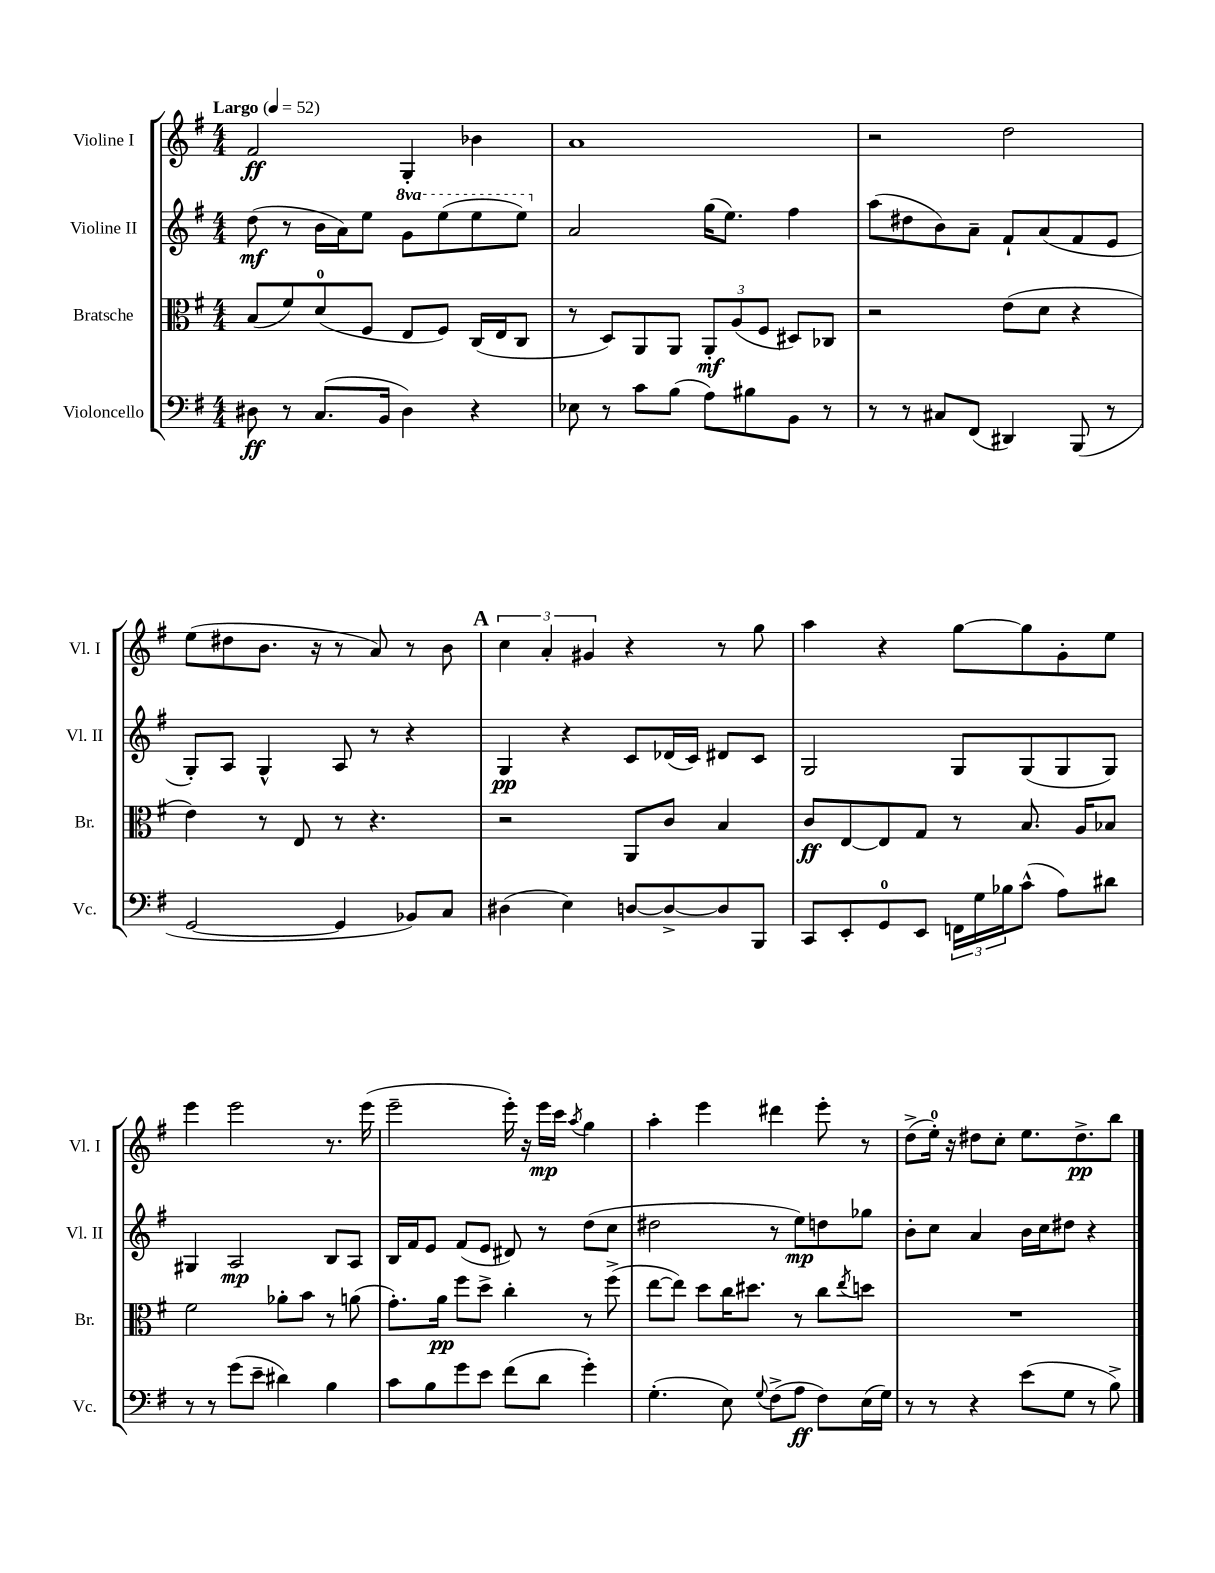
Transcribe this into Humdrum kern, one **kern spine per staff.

**kern	**kern	**kern	**kern
*staff4	*staff3	*staff2	*staff1
*clefF4	*clefC3	*clefG2	*clefG2
*k[f#]	*k[f#]	*k[f#]	*k[f#]
*M4/4	*M4/4	*M4/4	*M4/4
*MM52	*MM52	*MM52	*MM52
8D#	(8B	(8dd	2f#
8r	8f#)	8r	.
(8.C	(8d	16b	.
.	.	16a)	.
.	8F#	8ee	.
16BB	.	.	.
4D#)	8E	8gg	4G'
.	8F#)	(8eee	.
4r	(16C	8eee	4b-
.	16E	.	.
.	8C	8eee)	.
=	=	=	=
8E-	8r	2a	1a
8r	8D)	.	.
8c	8AA	.	.
(8B	8AA	.	.
8A)	12AA'	(16gg	.
.	.	8.ee)	.
.	(12A	.	.
8B#	.	.	.
.	12F#	.	.
8BB	8D#)	4ff#	.
8r	8C-	.	.
=	=	=	=
8r	2r	(8aa	2r
8r	.	8dd#	.
8C#	.	8b)	.
(8FF#	.	8a~	.
4DD#)	(8e	8f#`	2dd
.	8d	(8a	.
(8BBB	4r	8f#	.
8r	.	8e	.
=	=	=	=
[2GG	4e)	8G')	(8ee
.	.	8A	8dd#
.	8r	4G^^	8.b
.	8E	.	.
.	.	.	16r
4GG]	8r	8A	8r
.	4.r	8r	8a)
8BB-)	.	4r	8r
8C	.	.	8b
=	=	=	=
(4D#	2r	4G	6cc
.	.	.	6a'
4E)	.	4r	.
.	.	.	6g#
[8D	8AA	8c	4r
8D^_	8c	(16d-	.
.	.	16c)	.
8D]	4B	8d#	8r
8BBB	.	8c	8gg
=	=	=	=
8CC	8c	2G	4aa
8EE'	[8E	.	.
8GG	8E]	.	4r
8EE	8G	.	.
24FF	8r	8G	[8gg
24G	.	.	.
24B-	.	.	.
(8c^^	8.B	(8G	8gg]
8A)	.	8G	8g'
.	16A	.	.
8d#	8B-	8G)	8ee
=	=	=	=
8r	2f#	4G#	4eee
8r	.	.	.
(8g	.	2A	2eee
8e~	.	.	.
4d#)	8a-'	.	.
.	8b	.	.
4B	8r	8B	8.r
.	(8a	8A	.
.	.	.	(16eee
=	=	=	=
8c	8.g')	16B	2eee~
.	.	16f#	.
8B	.	8e	.
.	16a	.	.
8g	8ff#	(8f#	.
8e	8dd^	8e	.
(8f#	4cc'	8d#)	16eee')
.	.	.	16r
8d	.	8r	16eee
.	.	.	16ccc
.	.	.	8qaa
4g')	8r	(8dd	4gg
.	(8ff#^	8cc	.
=	=	=	=
(4.G'	[8ee	2dd#	4aa'
.	8ee])	.	.
.	8dd	.	4eee
8E)	16cc	.	.
.	8.dd#	.	.
8qqG	.	.	.
(8F#^	.	8r	4ddd#
8A	8r	8ee)	.
8F#)	8cc	8dd	8eee'
.	8qee	.	.
(16E	8dd	8gg-	8r
16G)	.	.	.
=	=	=	=
8r	1r	8b'	(8dd^
8r	.	8cc	16ee')
.	.	.	16r
4r	.	4a	8dd#
.	.	.	8cc'
(8e	.	16b	8.ee
.	.	16cc	.
8G	.	8dd#	.
.	.	.	8.dd#^
8r	.	4r	.
8B^)	.	.	8bb
==	==	==	==
*-	*-	*-	*-
